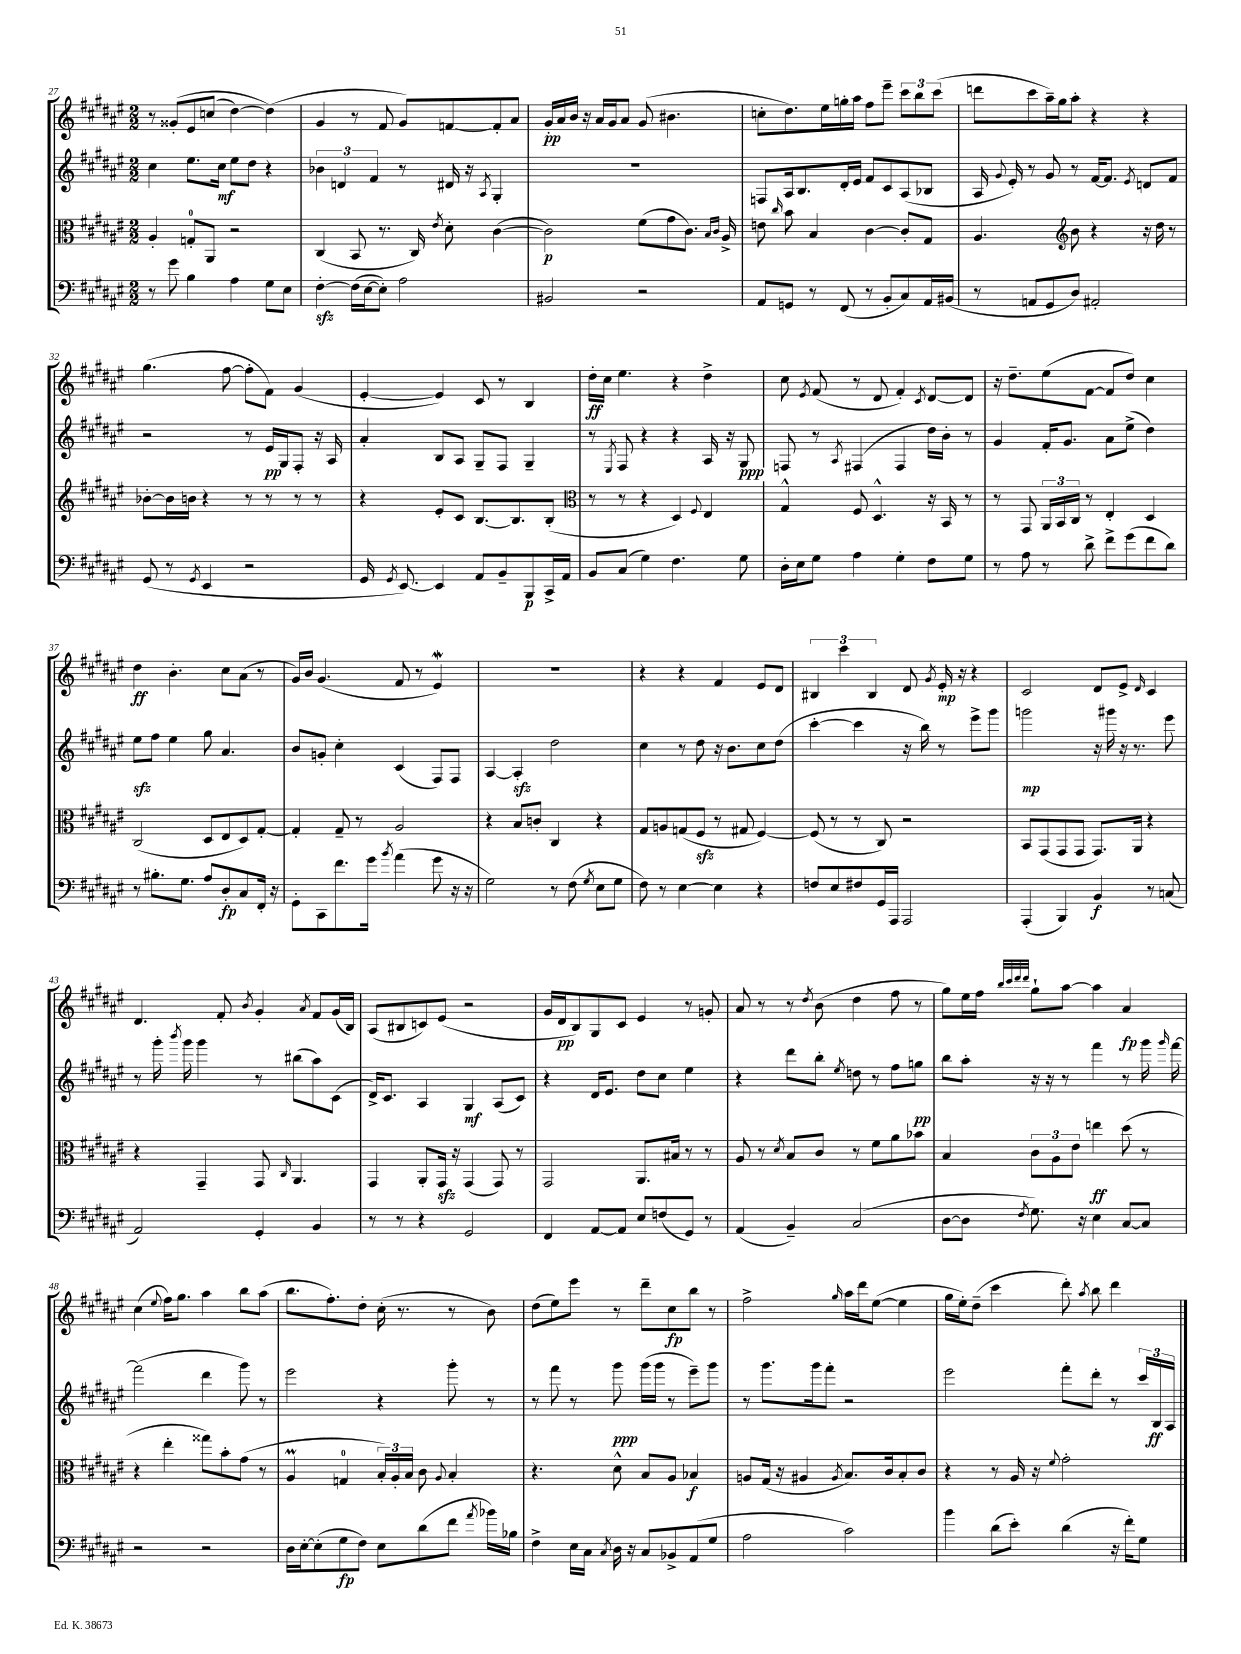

**kern	**kern	**kern	**kern
*staff4	*staff3	*staff2	*staff1
*clefF4	*clefC3	*clefG2	*clefG2
*k[f#c#g#d#a#e#]	*k[f#c#g#d#a#e#]	*k[f#c#g#d#a#e#]	*k[f#c#g#d#a#e#]
*M2/2	*M2/2	*M2/2	*M2/2
8r	4A#'	4cc#	8r
8g#	.	.	&(8g##'
4B	8G'	8.ee#	8e#
.	8AA#	.	(8cc
.	.	16cc#	.
4A#	2r	8ee#	[4dd#)
.	.	8dd#	.
8G#	.	4r	(4dd#]&)
8E#	.	.	.
=	=	=	=
[4F#'	(4C#	6b-	4g#
.	.	6d	.
(16F#]	8BB	.	8r
[16E#	.	.	.
.	.	6f#	.
8E#'])	8.r	.	8f#
2A#	.	8r	8g#)
.	16C#)	.	.
.	8qe#	.	.
.	8d#'	16d#	[8f
.	.	16r	.
.	.	8qA#	.
.	([4c#	4G#'	8f']
.	.	.	8a#
=	=	=	=
2BB#	2c#])	1r	16g#'
.	.	.	16a#
.	.	.	16b
.	.	.	16r
.	.	.	16a#
.	.	.	16g#
.	.	.	8a#
2r	(8f#	.	(8g#
.	8g#	.	4.b#
.	8.c#)	.	.
.	16qqB	.	.
.	16qqc#	.	.
.	16A#^	.	.
=	=	=	=
8AA#	8e	8F	8cc'
.	16qqcc#	.	.
8GG	8b	16A#	8.dd#)
.	.	8.B	.
8r	4B	.	.
.	.	.	16ee#
(8FF#	.	16d#'	16gg'
.	.	16e#	16aa#
8r	[4c#	8f#	8ff#
8BB'	.	8c#	8eee#~
8C#)	8c#']	(8A#	12ccc#
.	.	.	12bb
16AA#	8G#	8B-	.
.	.	.	(12ccc#
(16BB#	.	.	.
=	=	=	=
8r	4.A#	16A#	8ddd
.	.	8qqg#	.
.	.	16e#')	.
8AA	.	8r	8ccc#
8GG#	.	8g#	16aa#~)
.	.	.	16gg#
*	*clefG2	*	*
8D#)	8b	8r	8aa#'
2AA#'	4r	[16f#	4r
.	.	8.f#]	.
.	.	8qe#	.
.	16r	8d	4r
.	16dd#	.	.
.	8r	8f#	.
=	=	=	=
(8GG#	[8b-'	2r	(4.gg#
8r	16b-]	.	.
.	16b	.	.
8qGG#	.	.	.
4EE#	4r	.	.
.	.	.	[8ff#
2r	8r	8r	8ff#']
.	8r	16e#	8f#)
.	.	16G#	.
.	8r	8F#'	(4g#
.	8r	16r	.
.	.	16A#	.
=	=	=	=
16GG#	4r	4a#'	[4e#'
8qGG#	.	.	.
[8.EE#)	.	.	.
4EE#]	8e#'	8B	4e#])
.	8c#	8A#	.
8AA#	[8.B	8G#~	8c#
8BB~	.	8F#	8r
.	8.B]	.	.
8BBB	.	4G#~	4B
16CC#^	(8B'	.	.
16AA#	.	.	.
=	=	=	=
*	*clefC3	*	*
8BB	8r	8r	16dd#'
.	.	.	16cc#
.	.	8qE#	.
(8C#	8r	8F#	4.ee#
4G#)	4r	4r	.
4.F#	4D#)	4r	4r
.	8qqF#	.	.
.	4E#	16A#	4dd#^
.	.	16r	.
8G#	.	8G#	.
=	=	=	=
16D#'	4G#^^	8F	8cc#
16E#	.	.	.
.	.	.	8qe#
8G#	.	8r	(8f#
.	.	8qA#	.
4A#	8F#	(4F#	8r
.	4.D#^^	.	8d#
4G#'	.	4F#	4f#')
.	.	.	8qc#
8F#	16r	16dd#)	[8d#
.	16BB	16b'	.
8G#	8r	8r	8d#]
=	=	=	=
8r	8r	4g#	16r
.	.	.	8.dd#~
8A#	8GG#	.	.
8r	24AA#	16f#'	(8ee#
.	24BB	.	.
.	.	8.g#	.
.	24C#	.	.
8d#^	8r	.	[8f#
8f#^	4E#'	8a#	8f#]
(8g#	.	(8ee#^	8dd#)
8f#	4D#	4dd#)	4cc#
8d#)	.	.	.
=	=	=	=
8r	(2C#	8ee#	4dd#
8.B#'	.	8ff#	.
.	.	4ee#	4.b'
8.G#	.	.	.
8A#	8D#	8gg#	.
8D#'	8E#	4.a#	8cc#
8C#	8D#)	.	(8a#
16FF#'	[8G#'	.	8r
16r	.	.	.
=	=	=	=
8GG#'	4G#']	8b	16g#)
.	.	.	16b
8CC#	.	8g'	(4.g#
8.f#	8G#~	4cc#'	.
.	8r	.	.
16g#	.	.	.
8qb	.	.	.
(4a#	2A#	(4c#	8f#
.	.	.	8r
8g#	.	8F#)	4e#)
16r	.	8F#	.
16r	.	.	.
=	=	=	=
2G#)	4r	[4A#	1r
.	8B	4A#']	.
.	8c'	.	.
8r	4C#	2dd#	.
(8F#	.	.	.
8qG#	.	.	.
8E#	4r	.	.
8G#	.	.	.
=	=	=	=
8F#)	8G#	4cc#	4r
8r	8A	.	.
[4E#	(8G	8r	4r
.	8F#	8dd#	.
4E#]	8r	16r	4f#
.	.	8.b	.
.	8G#	.	.
4r	[4F#)	8cc#	8e#
.	.	(8dd#	8d#
=	=	=	=
8F	(8F#]	[4ccc#'	6B#
8E#	8r	.	.
.	.	.	6ccc#
8F#	8r	4ccc#]	.
.	.	.	6B#
16GG#	8C#)	.	.
16AAA#	.	.	.
2AAA#	2r	16r	8d#
.	.	16bb)	.
.	.	.	8qg#
.	.	8r	16e#'
.	.	.	16r
.	.	8eee#^	4r
.	.	8ggg#	.
=	=	=	=
(4AAA#'	8BB	2ggg	2c#
.	(8GG#	.	.
4BBB)	8GG#	.	.
.	8GG#	.	.
4BB	8.GG#)	16r	8d#
.	.	16ggg#	.
.	.	16r	8e#^
.	16AA#	8.r	.
.	.	.	16qqd#
8r	4r	.	4c#
(8C	.	8eee#	.
=	=	=	=
2AA#)	4r	8r	4.d#
.	.	16ggg#'	.
.	.	8qbbb	.
.	.	16ggg#	.
.	4GG#~	4ggg#	.
.	.	.	8f#'
.	.	.	8qb
4GG#'	8GG#	8r	4g#'
.	16qqC#	.	.
.	4.AA#	(8bb#	.
.	.	.	8qa#
4BB	.	8aa#)	8f#
.	.	(8c#	(16g#
.	.	.	16B)
=	=	=	=
8r	4GG#	16d#^)	(8A#
.	.	8.c#	.
8r	.	.	8B#
4r	8AA#'	4A#	8c)
.	16GG#	.	(8e#
.	16r	.	.
2GG#	(4GG#	4G#	2r
.	8GG#)	(8A#	.
.	8r	8c#)	.
=	=	=	=
4FF#	2GG#	4r	16g#
.	.	.	16d#
.	.	.	8B)
[8AA#	.	16d#	8G#
.	.	8.e#	.
8AA#]	.	.	8c#
8E#	8.AA#	8dd#	4e#
(8F	.	8cc#	.
.	16B#	.	.
8GG#)	8r	4ee#	8r
8r	8r	.	8g'
=	=	=	=
(4AA#	8A#	4r	8a#
.	8r	.	8r
.	8qd#	.	.
4BB~)	8B	8ddd#	8r
.	.	.	8qdd#
.	8c#	8bb'	(8b
.	.	8qee#	.
(2C#	8r	8dd	4dd#
.	8f#	8r	.
.	8a#	8ff#	8ff#
.	8b-	8gg	8r
=	=	=	=
[8D#	4B	8bb	8gg#)
8D#]	.	8aa#'	16ee#
.	.	.	16ff#
.	.	.	32qqbb
.	.	.	32qqccc#
.	.	.	32qqddd#
8qF#	.	.	32qqddd#
8.G#)	12c#	16r	8gg#`
.	.	16r	.
.	12A#	.	.
.	.	8r	[8aa#
.	12e#	.	.
16r	.	.	.
4E#	4ee	4fff#	4aa#]
[8C#	(8dd#	8r	4a#
8C#]	8r	16ggg#	.
.	.	16qqggg#	.
.	.	[16fff#	.
=	=	=	=
2r	4r	(2fff#]	(4cc#
.	.	.	8qqee#
.	4ee#'	.	16ff#)
.	.	.	8.gg#
2r	8gg##)	4ddd#	4aa#
.	8b'	.	.
.	(8g#	8ggg#)	8bb
.	8r	8r	(8aa#
=	=	=	=
16D#	4A#	2eee#	8.bb
[16E#'	.	.	.
(8E#']	.	.	.
.	.	.	8.ff#')
8G#	4G	.	.
8F#)	.	.	8dd#'
8E#	24B')	4r	(16cc#'
.	24A#'	.	.
.	.	.	8.r
.	24B	.	.
(8d#	8c#	.	.
.	8qqA#	.	.
8f#	4B'	8ggg#'	8r
8qa#	.	.	.
16b-)	.	8r	8b)
16B-	.	.	.
=	=	=	=
4F#^	4.r	8r	(8dd#
.	.	8fff#	8ee#)
16E#	.	8r	8eee#
16C#	.	.	.
8qC#	.	.	.
16D#	8d#^^	8ggg#	8r
16r	.	.	.
8C#	8B	(16ggg#	8ddd#~
.	.	16ggg#	.
8BB-^	8A#	8r	8cc#
(8AA#	4B-	8eee#~)	8bb
8G#	.	8ggg#	8r
=	=	=	=
2A#	8A	8r	2ff#^
.	(16G#	8.ggg#	.
.	16r	.	.
.	4A#	.	.
.	.	16ggg#	.
.	.	8fff#'	.
.	8qA#	.	16qqgg#
2c#)	8.B)	2r	16aa#
.	.	.	16ddd#
.	.	.	([8ee#
.	16c#	.	.
.	8B'	.	4ee#]
.	8c#	.	.
=	=	=	=
4b	4r	2eee#	16gg#
.	.	.	16ee#')
.	.	.	(8dd#~
(8d#	8r	.	4ccc#
8e#')	16A#	.	.
.	16r	.	.
.	8qqf#	.	.
(4d#	2g#'	8fff#'	8ddd#')
.	.	.	8qaa#
.	.	8ddd#'	8bb
16r	.	8r	4ddd#
16f#')	.	.	.
8G#	.	24ccc#	.
.	.	24B	.
.	.	24A#	.
==	==	==	==
*-	*-	*-	*-
